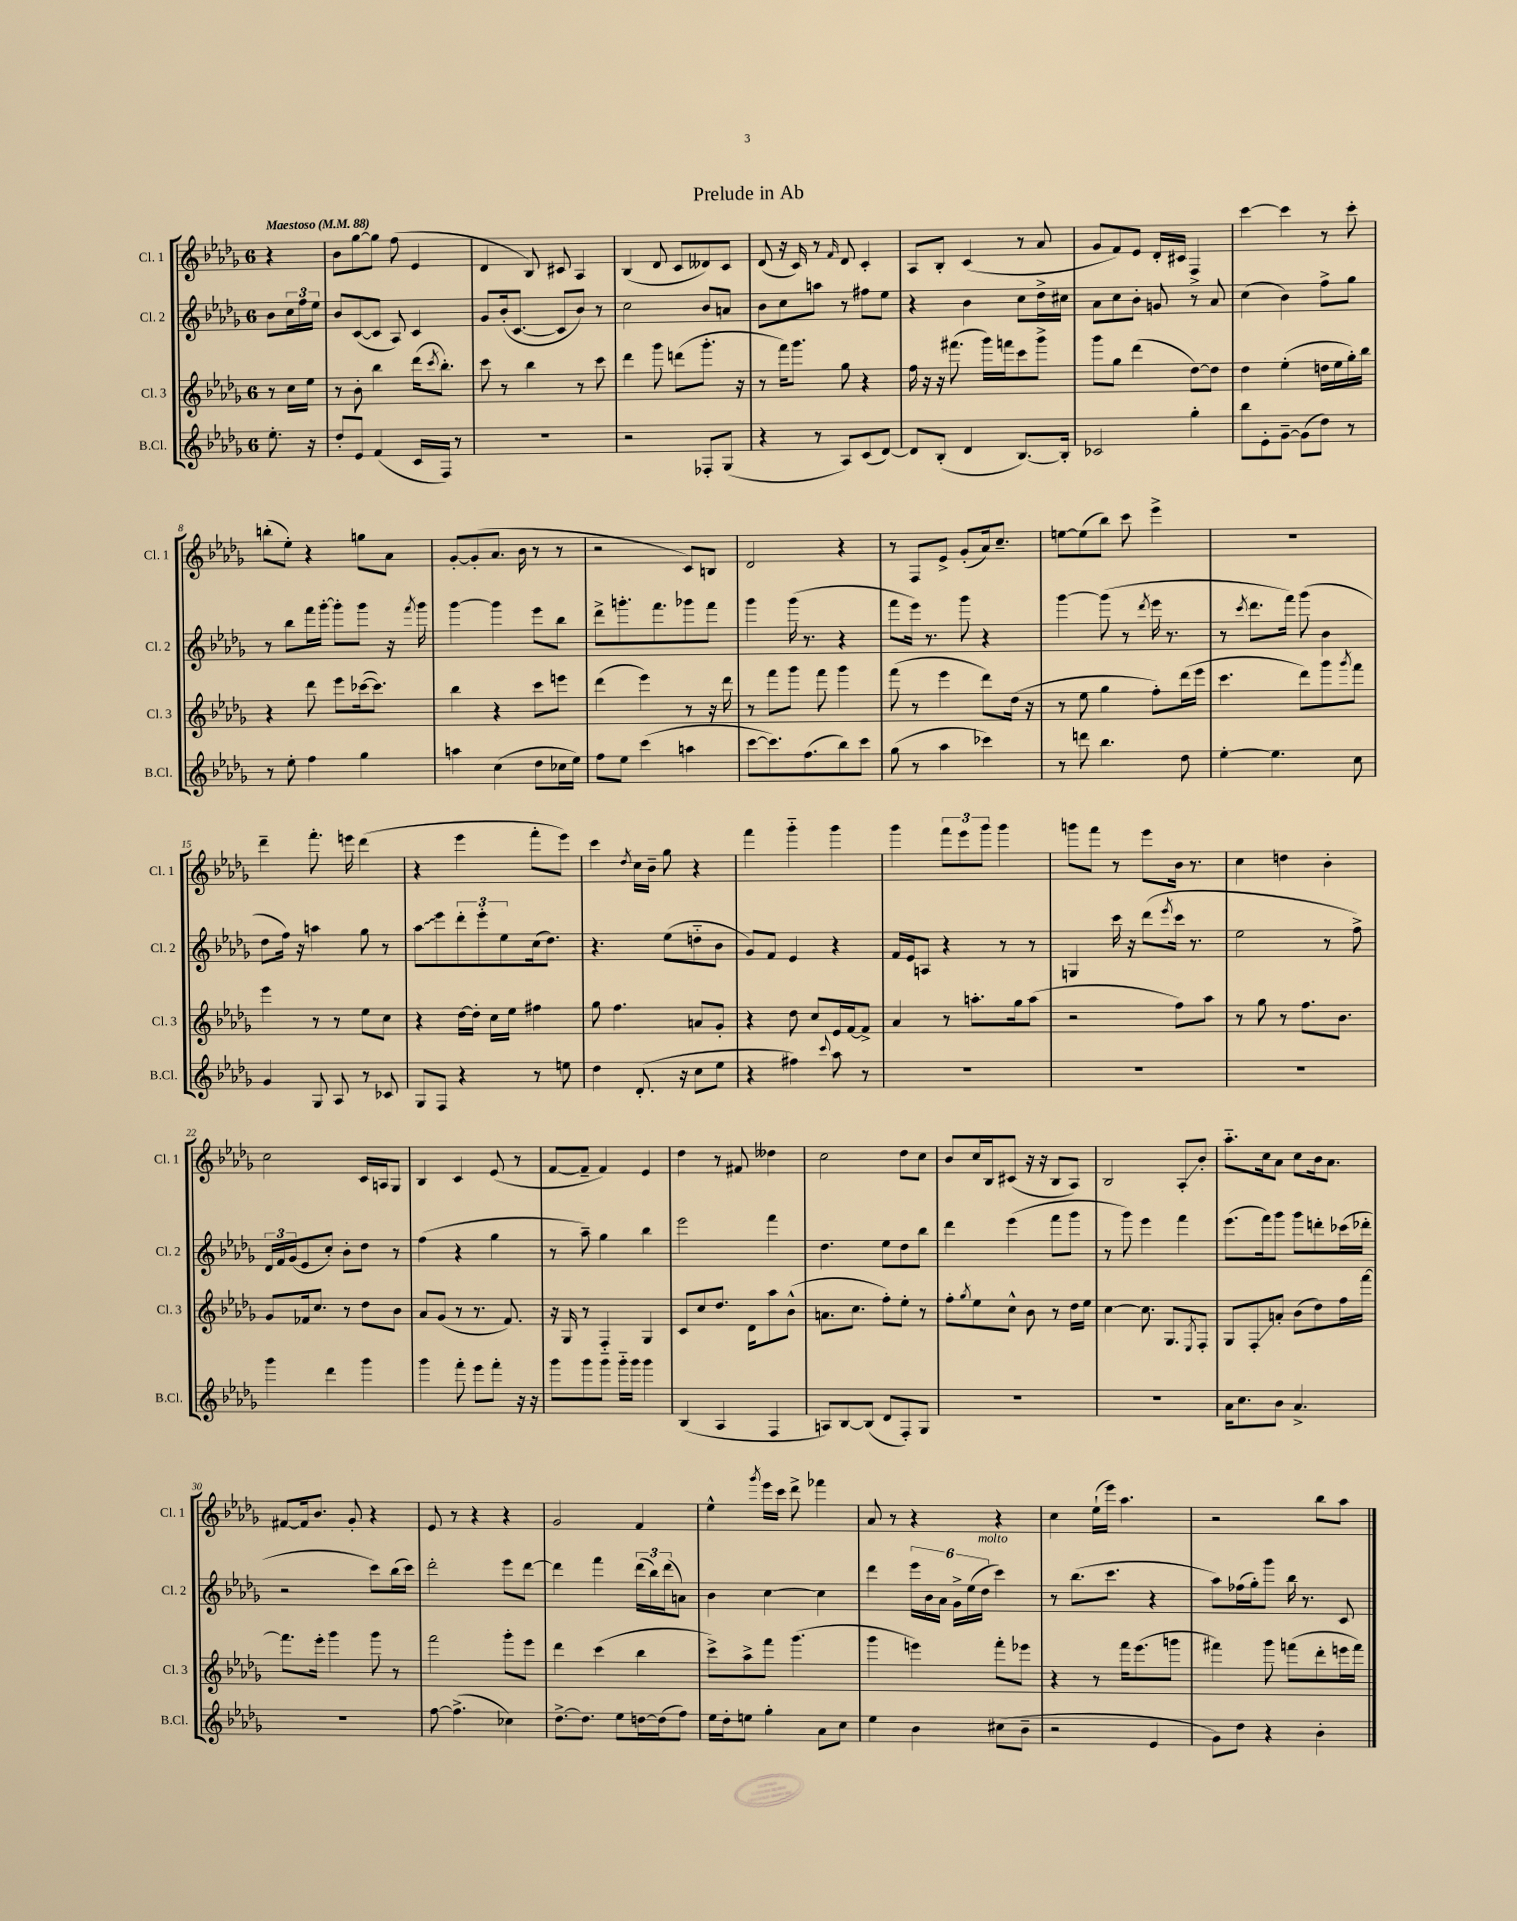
\header { title = "Prelude in Ab" }
<<
\new StaffGroup <<
\new Staff = "s0" \with { instrumentName = "Cl. 1" shortInstrumentName = "Cl. 1" } {
    \clef treble \key des \major \once \override Staff.TimeSignature.style = #'single-digit \time 6/8 \partial 4 \tempo "Maestoso" 4 = 88
    r4 |
    bes'8 ges''8~ ges''8 f''8( ees'4 |
    des'4 bes8) cis'8 aes4 |
    bes4( des'8 c'8 deses'8) c'8 |
    des'8( r16 c'16) r8 \grace { f'16 } des'8 c'4-. |
    aes8 bes8-. c'4( r8 aes'8 |
    ges'8 f'8) ees'8 des'16-. cis'16 f4-> |
    c'''4~ c'''4 r8 c'''8-. |
    b''8-.( ees''8-.) r4 g''8 aes'8 |
    ges'8~-. ges'8-.( aes'8. bes'16 r8 r8 |
    r2 c'8) b8 |
    des'2 r4 |
    r8 f8 ees'8-> ges'8-.( aes'16) c''8.-- |
    e''8~ e''8( bes''8) c'''8 ees'''4-> |
    R2. |
    des'''4-- f'''8.-. e'''16 des'''4( |
    r4 ees'''4 f'''8-. ees'''8) |
    c'''4 \acciaccatura { des''8 } c''16 bes'16-- ges''8 r4 |
    f'''4 ges'''4-_ ges'''4 |
    ges'''4 \tuplet 3/2 { f'''8 ees'''8 ges'''8 } ges'''4 |
    g'''8 f'''8 r8 ees'''8 bes'16 r8. |
    c''4 d''4 bes'4-. |
    c''2 c'16 a16 ges8 |
    bes4 c'4 ees'8( r8 |
    f'8~ f'8-- f'4) ees'4 |
    des''4 r8 fis'8 deses''4 |
    c''2 des''8 c''8 |
    bes'8 c''16 bes16 cis'8( r16 r16 bes8 aes8) |
    bes2 aes8-.\glissando bes'8-. |
    aes''8.-_ c''16 aes'8 c''8 bes'16 aes'8. |
    fis'8~ fis'16 bes'8. ges'8-. r4 |
    ees'8 r8 r4 r4 |
    ges'2 f'4 |
    ees''4-^ \acciaccatura { ges'''8 } ees'''16 c'''16 des'''8-> fes'''4 |
    aes'8 r8 r4 r4 |
    c''4 ees''16-!( ees'''16) aes''4. |
    r2 bes''8 aes''8 \bar "|." |
}
\new Staff = "s1" \with { instrumentName = "Cl. 2" shortInstrumentName = "Cl. 2" } {
    \clef treble \key des \major \once \override Staff.TimeSignature.style = #'single-digit \time 6/8 \partial 4
    bes'8 \tuplet 3/2 { c''16 f''16 ees''16 } |
    bes'8 c'8~( c'8 aes8) c'4 |
    ges'8 bes'16-.( c'8.~ c'8 bes'8) r8 |
    c''2 bes'8 a'8 |
    bes'8 c''8 a''8 r8 fis''8 ees''8 |
    r4 bes'4 c''8 des''16-> cis''16 |
    aes'8 c''8 bes'8-. g'8 r8 aes'8 |
    c''4( bes'4) f''8-> ges''8 |
    r8 bes''8 f'''16 ges'''16~-. ges'''8-. ges'''8 r16 \acciaccatura { f'''8 } ges'''16 |
    ges'''4~ ges'''4 ees'''8 bes''8 |
    des'''8-> g'''8.-. f'''8. ges'''8 f'''8 |
    ges'''4 ges'''16( r8. r4 |
    f'''8 ees'''16) r8. ges'''8 r4 |
    ges'''4~ ges'''8( r8 \acciaccatura { des'''8 } ees'''16 r8. |
    r8 \acciaccatura { c'''8 } des'''8. f'''16) ges'''8( bes'4 |
    des''8 f''16) r16 a''4 ges''8 r8 |
    \once \override Glissando.style = #'zigzag aes''8\glissando ees'''8 \tuplet 3/2 { des'''8-. ees'''8-. ees''8 } c''16( des''8.) |
    r4. ees''8( d''8-_ bes'8 |
    ges'8) f'8 ees'4 r4 |
    f'16 ees'16 a8 r4 r8 r8 |
    g4 c'''16 r16 des'''8( \acciaccatura { ees'''8 } c'''16 r8. |
    ees''2 r8 f''8->) |
    \tuplet 3/2 { des'16 f'16 ges'16( } ees'8 c''8-.) bes'8-. des''8 r8 |
    f''4( r4 ges''4 |
    r8 aes''8--) ges''4 bes''4 |
    ees'''2 f'''4 |
    des''4. ees''8 des''8 bes''8 |
    des'''4 ees'''4( f'''8 ges'''8 |
    r8 ges'''8) ees'''4 f'''4 |
    ees'''8.( f'''16) ges'''8 ges'''8 d'''8-. ces'''16( des'''16-. |
    r2 c'''8) bes''16( c'''16) |
    des'''2-. ees'''8 des'''8~ |
    des'''4 f'''4 \tuplet 3/2 { des'''16( bes''16) des'''16( } a'8) |
    bes'4 c''4~ c''4 |
    des'''4 \tuplet 6/4 { ees'''16 bes'16 aes'16 ges'16-> ees''16( des''16^\markup { \italic "molto" } } c'''4) |
    r8 bes''8.( c'''8. r4 |
    aes''8) fes''16( ges''16-.) ges'''8 bes''16 r8. c'8 \bar "|." |
}
\new Staff = "s2" \with { instrumentName = "Cl. 3" shortInstrumentName = "Cl. 3" } {
    \clef treble \key des \major \once \override Staff.TimeSignature.style = #'single-digit \time 6/8 \partial 4
    r8 c''16 ees''16 |
    r8 bes'8-. bes''4 des'''16( \acciaccatura { c'''8 } bes''8.-.) |
    c'''8 r8 bes''4 r8 c'''8 |
    des'''4 ges'''8 d'''8( ges'''8.-. r16 |
    r8 f'''16) ges'''8. ges''8 r4 |
    f''16 r16 r16 fis'''8.( ges'''16) f'''16 c'''8 ges'''8-> |
    ges'''8 ges''8 des'''4( des''8~) des''8 |
    des''4 ees''4-.( d''16 ees''16 ges''16-.) bes''16 |
    r4 des'''8 ees'''8 ces'''16~( ces'''8.) |
    bes''4 r4 c'''8 e'''8 |
    des'''4( ees'''4) r8 r16 des'''16 |
    r8 f'''8 ges'''8 f'''8 ges'''4 |
    f'''8( r8 ees'''4 des'''8) des''16( r16 |
    r8 ees''8 ges''4 f''8-.) des'''16( ees'''16 |
    c'''4. des'''8) ges'''8 \acciaccatura { ges'''8 } f'''8 |
    ees'''4 r8 r8 ees''8 c''8 |
    r4 des''16~ des''16-. c''16 ees''16 fis''4 |
    ges''8 f''4. a'8 ges'8-. |
    r4 des''8 c''8 ees'16 f'16~ f'8-> |
    aes'4 r8 a''8.-. ges''16 a''8( |
    r2 f''8) aes''8 |
    r8 ges''8 r8 f''8. bes'8. |
    ges'8 fes'16 c''8. r8 des''8 bes'8 |
    aes'8 ges'8( r8 r8. f'8.) |
    r16 ges16 r8 f4-_ ges4 |
    c'8 c''8 des''8. des'16 aes''8 bes'8-^( |
    a'8. c''8. f''8-.) ees''8-. r8 |
    f''8-. \acciaccatura { ges''8 } ees''8 c''8-^ bes'8 r8 des''16 ees''16 |
    c''4~ c''8. ges8. \acciaccatura { ees8 } f8-. |
    ges8 f8-.\glissando a'8-. bes'8( des''8) f''16 f'''16~ |
    f'''8. ees'''16-. ges'''4 ges'''8 r8 |
    f'''2 ges'''8-. ees'''8 |
    des'''4 c'''4( bes''4 |
    c'''8->) aes''8-> f'''8 ges'''4.( |
    ges'''4 e'''4) f'''8-. ees'''8 |
    r4 r8 f'''16 ees'''8.( g'''8 |
    fis'''4) ges'''8 f'''8( des'''8-. e'''16 f'''16) \bar "|." |
}
\new Staff = "s3" \with { instrumentName = "B.Cl." shortInstrumentName = "B.Cl." } {
    \clef treble \key des \major \once \override Staff.TimeSignature.style = #'single-digit \time 6/8 \partial 4
    ees''8.-. r16 |
    des''8-. ees'8 f'4( c'16 f16) r8 |
    R2. |
    r2 fes8-. ges8( |
    r4 r8 aes8) c'8( des'8~) |
    des'8 bes8-.( des'4 bes8.~) bes16-. |
    ces'2 ges''4-. |
    bes''8 ees'8-. ges'8~-- ges'8( des''8) r8 |
    r8 ees''8-. f''4 ges''4 |
    a''4 c''4( des''8 ces''16 ees''16) |
    f''8 ees''8 c'''4( a''4 |
    c'''8~ c'''8.) f''8.( bes''8) c'''8 |
    ges''8( r8 aes''4 ces'''4) |
    r8 d'''8 bes''4. des''8 |
    ees''4~-. ees''4. c''8 |
    ges'4 ges8 aes8 r8 ces'8 |
    ges8 f8 r4 r8 e''8 |
    des''4 des'8.-.( r16 c''8 ees''8 |
    r4 fis''4) \appoggiatura { c'''8 } aes''8 r8 |
    R2. |
    R2. |
    R2. |
    ges'''4 des'''4 ges'''4 |
    ges'''4 f'''8-. ees'''8 f'''8-. r16 r16 |
    ges'''8 ges'''8 ges'''8 ges'''16-_ ges'''16 ges'''4 |
    bes4( aes4 f4 |
    a8) bes8~ bes8( des'8 f8-.) ges8 |
    R2. |
    R2. |
    aes'16 c''8. bes'8 aes'4.-> |
    R2. |
    f''8~ f''4.->( ces''4) |
    des''8.~-> des''8. ees''8 d''16~ d''16( f''8) |
    ees''16 des''16-. e''8 ges''4-. aes'8 c''8 |
    ees''4 bes'4 cis''8( bes'8-- |
    r2 ees'4 |
    ges'8) des''8 r4 bes'4-. \bar "|." |
}
>>
>>
